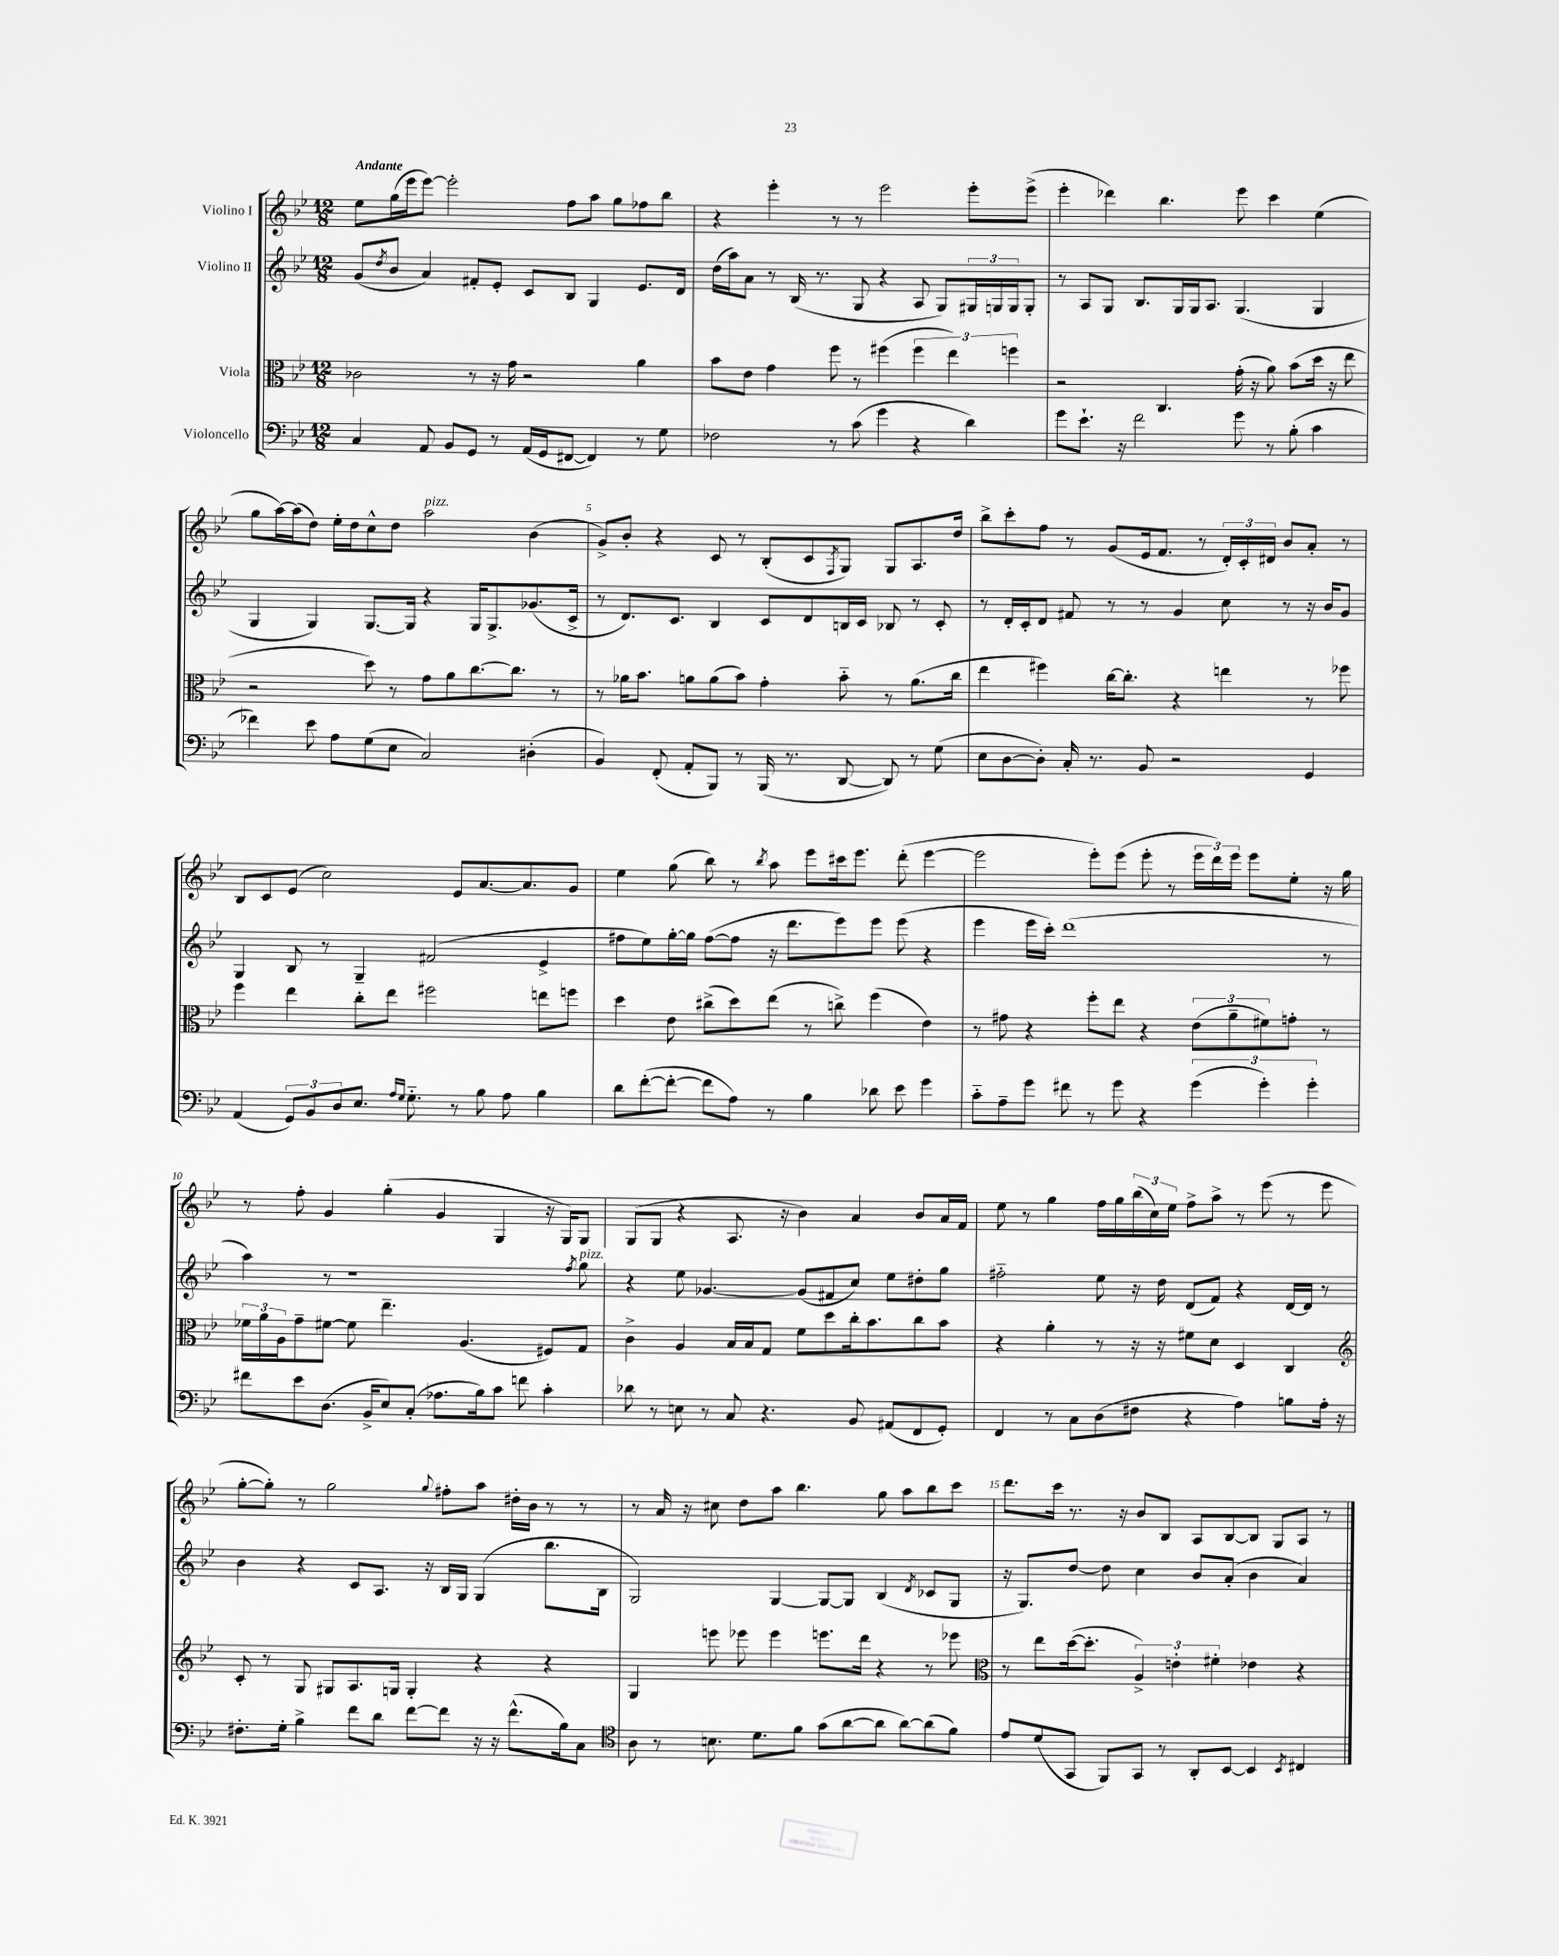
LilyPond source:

<<
\new StaffGroup <<
\new Staff = "s0" \with { instrumentName = "Violino I" } {
    \clef treble \key bes \major \numericTimeSignature \time 12/8 \tempo "Andante"
    ees''8 g''16( ees'''16 ees'''8~) ees'''2-. f''8 a''8 g''8 fes''8 bes''8 |
    r4 ees'''4-. r8 r8 ees'''2 ees'''8-. ees'''8->( |
    ees'''4-. des'''4) bes''4. ees'''8 c'''4 ees''4( |
    g''8 a''16~) a''16( d''8) ees''16-. d''16 c''8-^ d''8 a''2^\markup { \italic "pizz." } bes'4( |
    g'8->) bes'8-. r4 c'8 r8 bes8-.( c'8 \acciaccatura { f8 } g8) g8 a8. d''16 |
    bes''8-> c'''8-. f''8 r8 g'8( ees'16 f'8. r8 \tuplet 3/2 { d'16-.) c'16-. dis'16 } bes'8 a'8-. r8 |
    bes8 c'8 ees'8( c''2) ees'8 a'8.~ a'8. g'8 |
    ees''4 g''8( bes''8) r8 \acciaccatura { bes''8 } a''8 ees'''8 cis'''16 ees'''8. d'''8-.( ees'''4~ |
    ees'''2 ees'''8-.) ees'''8( ees'''8-. r8 \tuplet 3/2 { ees'''16 d'''16) ees'''16 } ees'''8 ees''8-. r16 g''16 |
    r8 f''8-. g'4 g''4-.( g'4 g4 r16 g16) g8 |
    g8( g8 r4 a8. r16 bes'4) a'4 bes'8 a'16 f'16 |
    ees''8 r8 g''4 f''16 g''16 \tuplet 3/2 { bes''16( c''16) ees''16 } f''8-> a''8-> r8 ees'''8( r8 ees'''8 |
    g''8~-. g''8-.) r8 g''2 \appoggiatura { g''8 } fis''8-. a''8 dis''16-. bes'16 r8 r8 |
    r8 a'16 r16 cis''8 d''8 a''8 bes''4. g''8 a''8 bes''8 c'''8 |
    d'''8. c'''16 r8. r16 bes'8 bes8 a8 bes8~ bes8 g8 a8 r8 \bar "|." |
}
\new Staff = "s1" \with { instrumentName = "Violino II" } {
    \clef treble \key bes \major \numericTimeSignature \time 12/8
    g'8( \acciaccatura { d''8 } bes'8 a'4) fis'8-. ees'8-. c'8 bes8 g4 ees'8. d'16 |
    d''16( a''16) a'8 r8 bes16( r8. g8 r4 a8 g8) \tuplet 3/2 { gis16 g16 g16 } g8-. |
    r8 a8 g8 bes8. g16 g16 a8. g4.( g4 |
    g4 g4) g8.~ g16 r4 g16 g8.-> ges'8.( c'16-> |
    r8 d'8.) c'8. bes4 c'8 d'8 b16 c'16 bes8 r8 c'8-. |
    r8 d'16-. c'16-. d'8 fis'8 r8 r8 g'4 c''8 r8 r16 bes'16 g'8 |
    g4 bes8 r8 g4-- fis'2( ees'4-> |
    fis''8 ees''8) g''16~-. g''16 fis''8~( fis''8 r16 d'''8. ees'''8) ees'''8 ees'''8( r4 |
    ees'''4 ees'''16 c'''16-.) d'''1( r8 |
    a''4) r8 r1 \acciaccatura { f''8 } g''8^\markup { \italic "pizz." } |
    r4 ees''8 ges'4.~ ges'8( fis'8 c''8) ees''8 dis''8-. g''8 |
    fis''2-_ ees''8 r16 d''16 d'8( f'8) r4 d'16~ d'16 r8 |
    bes'4 r4 c'8 a8. r16 bes16 g16 g4( bes''8. bes16 |
    g2) g4~ g8~ g8 bes4( \acciaccatura { d'8 } ces'8 g8 |
    r16 g8.) d''8~ d''8 c''4 bes'8 a'8-.( bes'4 a'4) \bar "|." |
}
\new Staff = "s2" \with { instrumentName = "Viola" } {
    \clef alto \key bes \major \numericTimeSignature \time 12/8
    ces'2 r8 r16 g'16 r2 a'4 |
    bes'8 ees'8 g'4 f''8 r8 fis''4( \tuplet 3/2 { fis''4 ees''4) f''4 } |
    r2 c4. g'16-.( r16 a'8) bes'8( d''16 r16 ees''8 |
    r2 d''8) r8 g'8 a'8 c''8.~ c''8. r8 |
    r8 aes'16 bes'8. a'8 a'8( bes'8) g'4-. bes'8-_ r8 a'8.( c''16 |
    ees''4 fis''4) c''16~ c''8.-. r4 e''4 r8 fes''8 |
    f''4 ees''4 c''8-. ees''8 fis''2 e''8 f''8 |
    d''4 ees'8 cis''8->( d''8) ees''8( r8 c''8->) f''4( ees'4) |
    r8 gis'8 r4 f''8-. ees''8 r4 \tuplet 3/2 { ees'8( a'8-- fis'8) } g'8-. r8 |
    \tuplet 3/2 { fes'16 a'16 a16 } g'8-- fis'8~ fis'8 ees''4.-- a4.( fis8) g8 |
    c'4-> a4 bes16 bes16 g8 f'8 d''8 c''16-. bes'8. c''8 bes'8 |
    r4 a'4-. r8 r16 r16 fis'8 d'8 d4 c4 |
    \clef treble c'8-. r8 g8 gis8 a8. g16 g4-. r4 r4 |
    g4 e'''8 ees'''8 ees'''4 e'''8. d'''16 r4 r8 ees'''8 |
    \clef alto r8 ees''8 d''16~( d''8.-. \tuplet 3/2 { a4->) e'4-. fis'4-. } ees'4 r4 \bar "|." |
}
\new Staff = "s3" \with { instrumentName = "Violoncello" } {
    \clef bass \key bes \major \numericTimeSignature \time 12/8
    c4 a,8 bes,8 g,8 r8 a,16( g,16 fis,8~ fis,4) r8 g8 |
    fes2 r8 c'8( g'4 r4 d'4) |
    g'8 ees'8.-! r16 f'2 g'8 r8 bes8-.( c'4 |
    fes'4) ees'8 a8 g8( ees8 c2) dis4-.( |
    bes,4) f,8-.( a,8-. bes,,8) r8 bes,,16( r8. d,8~ d,8) r8 g8( |
    ees8 d8~ d8-.) c16-. r8. bes,8 r2 g,4 |
    a,4( \tuplet 3/2 { g,8) bes,8 d8 } ees8. \grace { a16 g16 } g8.-_ r8 bes8 a8 bes4 |
    d'8 f'8~-.( f'8~-. f'8 a8) r8 bes4 des'8 ees'8 g'4 |
    c'8-_ a8-- g'8 fis'8 r8 g'8 r4 \tuplet 3/2 { g'4( g'4-.) g'4-. } |
    fis'8 ees'8 d8.( bes,16-> ees8) c8-.( aes8. bes16) c'8 f'8 c'4-. |
    des'8 r8 e8 r8 c8 r4. bes,8 ais,8( f,8 g,8-.) |
    f,4 r8 c8 d8( fis8 r4 a4) b8 a16-. r16 |
    fis8.-. g16-. bes4-> f'8 d'8 f'8~ f'8 r16 r16 f'8.-^( bes16) c8 |
    \clef tenor a8 r8 b8. d'8. f'8 g'8( a'8~ a'8 a'8~) a'8( f'8) |
    ees'8 d'8( g,8 f,8) g,8 r8 a,8-. bes,8~ bes,4 \acciaccatura { bes,8 } cis4 \bar "|." |
}
>>
>>
\layout { \context { \Score \override BarNumber.break-visibility = ##(#f #t #t) barNumberVisibility = #(every-nth-bar-number-visible 5) } }
